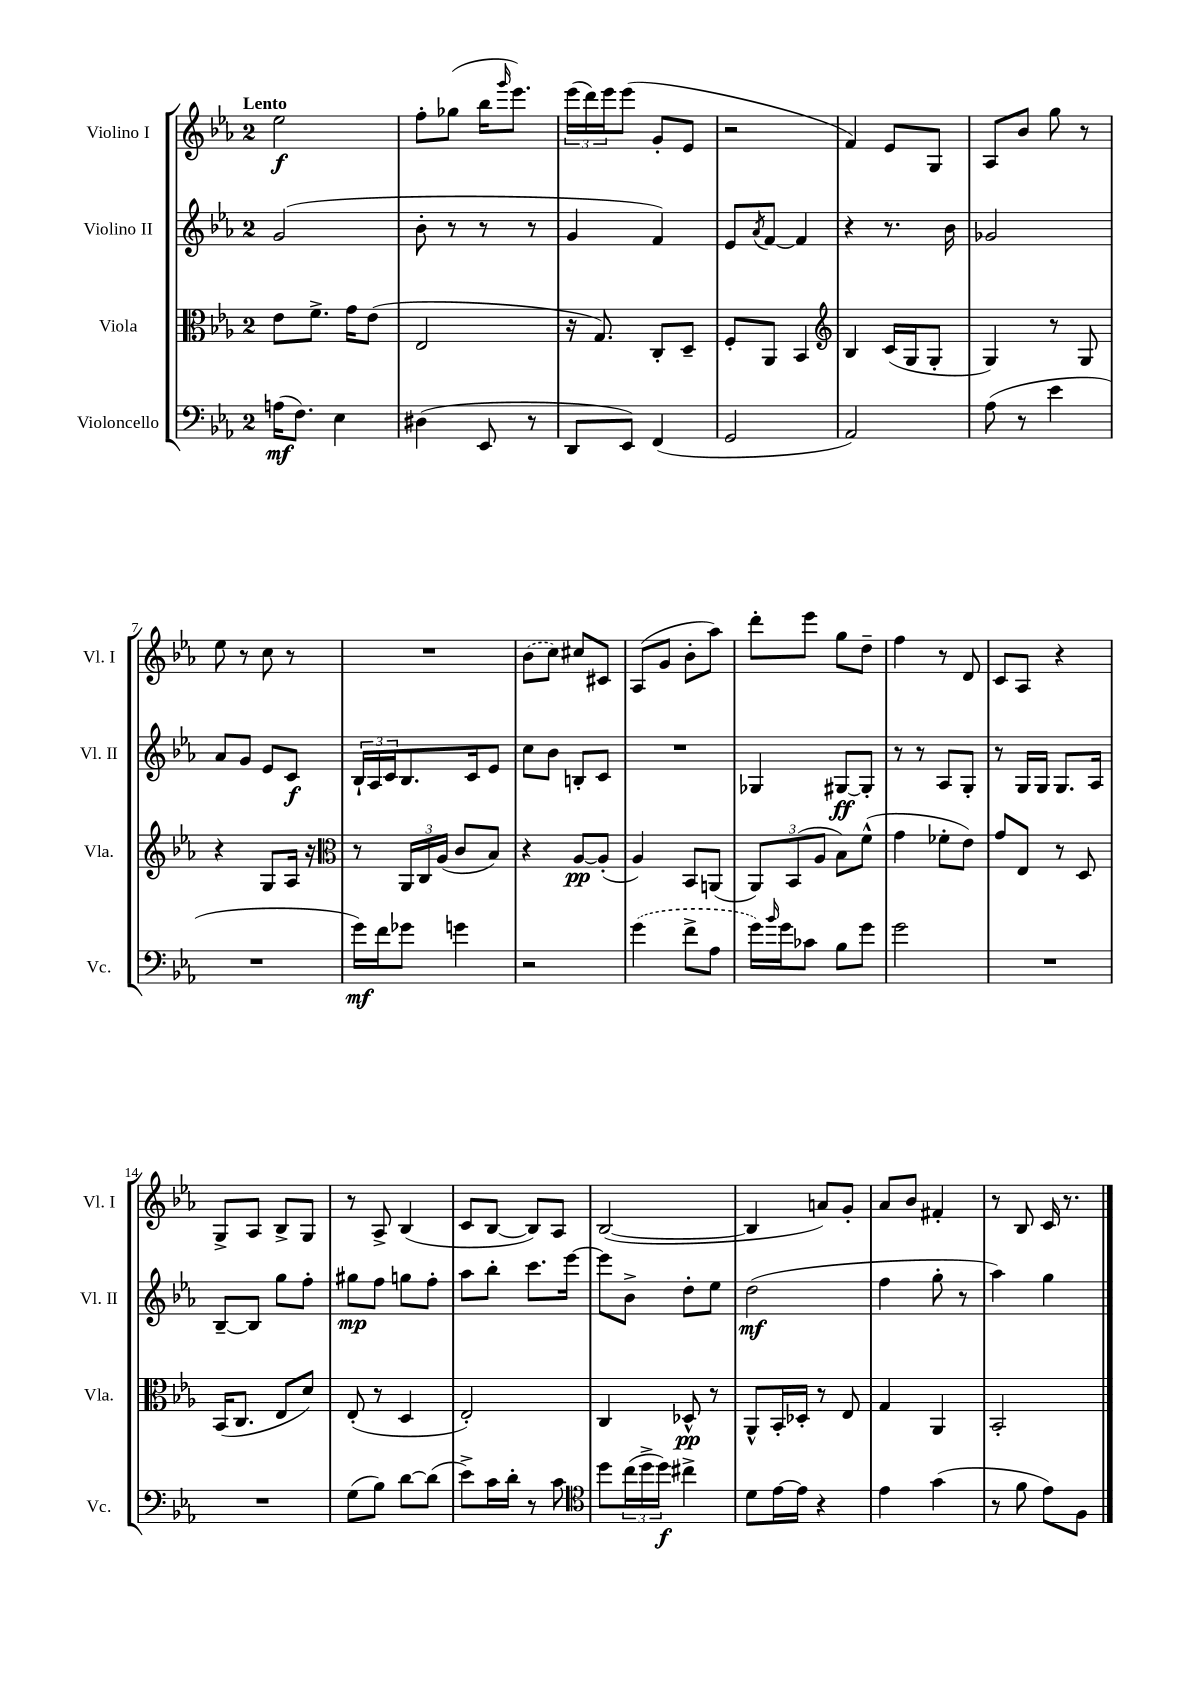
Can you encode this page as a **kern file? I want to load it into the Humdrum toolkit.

**kern	**dynam	**kern	**dynam	**kern	**dynam	**kern	**dynam
*part4	*part4	*part3	*part3	*part2	*part2	*part1	*part1
*staff4	*staff4	*staff3	*staff3	*staff2	*staff2	*staff1	*staff1
*I"Violoncello	*	*I"Viola	*	*I"Violino II	*	*I"Violino I	*
*I'Vc.	*	*I'Vla.	*	*I'Vl. II	*	*I'Vl. I	*
*clefF4	*	*clefC3	*	*clefG2	*	*clefG2	*
*k[b-e-a-]	*	*k[b-e-a-]	*	*k[b-e-a-]	*	*k[b-e-a-]	*
*M2/4	*	*M2/4	*	*M2/4	*	*M2/4	*
=1	=1	=1	=1	=1	=1	=1	=1
!	!	!	!	!	!	!LO:TX:a:B:t=Lento	!
(16An\KL	mf	8e-\L	.	(2g/	.	2ee-\	f
8.F\J)	.	.	.	.	.	.	.
.	.	8.f^\J	.	.	.	.	.
4E-\	.	.	.	.	.	.	.
.	.	16g\KL	.	.	.	.	.
.	.	(8e-\J	.	.	.	.	.
=2	=2	=2	=2	=2	=2	=2	=2
(4D#X\	.	2E-/	.	8b-'\	.	8ff'\L	.
.	.	.	.	8r	.	(8gg-X\J	.
8EE-/	.	.	.	8r	.	16bb-\KL	.
.	.	.	.	.	.	16qqggg/	.
.	.	.	.	.	.	8.eee-\J)	.
8r	.	.	.	8r	.	.	.
=3	=3	=3	=3	=3	=3	=3	=3
8DD/L	.	16r	.	4g/	.	(24eee-\LL	.
.	.	.	.	.	.	24ddd\)	.
.	.	8.G/)	.	.	.	.	.
.	.	.	.	.	.	24eee-\J	.
8EE-/J)	.	.	.	.	.	(8eee-\J	.
(4FF/	.	8C'/L	.	4f/)	.	8g'/L	.
.	.	8D~/J	.	.	.	8e-/J	.
=4	=4	=4	=4	=4	=4	=4	=4
2GG/	.	8F'/L	.	8e-/L	.	2r	.
.	.	.	.	8qa-/	.	.	.
.	.	8AA-/J	.	[8f/J	.	.	.
.	.	4BB-/	.	4f/]	.	.	.
=5	=5	=5	=5	=5	=5	=5	=5
*	*	*clefG2	*	*	*	*	*
2AA-/)	.	4B-/	.	4r	.	4f/)	.
.	.	(16c/LL	.	8.r	.	8e-/L	.
.	.	16G/J	.	.	.	.	.
.	.	8G'/J	.	.	.	8G/J	.
.	.	.	.	16b-\	.	.	.
=6	=6	=6	=6	=6	=6	=6	=6
(8A-\	.	4G/)	.	2g-X/	.	8A-/L	.
8r	.	.	.	.	.	8b-/J	.
4e-\	.	8r	.	.	.	8gg\	.
.	.	8G/	.	.	.	8r	.
!!LO:LB:g=z
=7	=7	=7	=7	=7	=7	=7	=7
2r	.	4r	.	8a-/L	.	8ee-\	.
.	.	.	.	8g/J	.	8r	.
.	.	8G/L	.	8e-/L	.	8cc\	.
.	.	16A-/Jk	.	8c/J	f	8r	.
.	.	16r	.	.	.	.	.
=8	=8	=8	=8	=8	=8	=8	=8
*	*	*clefC3	*	*	*	*	*
16g\LL)	mf	8r	.	24B-`/LL	.	2r	.
.	.	.	.	24A-/	.	.	.
16f\J	.	.	.	.	.	.	.
.	.	.	.	24c/J	.	.	.
8g-X\J	.	24AA-/LL	.	8.B-/	.	.	.
.	.	24C/	.	.	.	.	.
.	.	(24A-/JJ	.	.	.	.	.
4gn\	.	8c/L	.	.	.	.	.
.	.	.	.	16c/k	.	.	.
.	.	8B-/J)	.	8e-/J	.	.	.
=9	=9	=9	=9	=9	=9	=9	=9
2r	.	4r	.	8cc\L	.	(8b-\L	.
.	.	.	.	8b-\J	.	8cc\J)	.
.	.	[8A-/L	pp	8Bn'/L	.	8cc#X/L	.
.	.	(8A-'/J]	.	8c/J	.	8c#X/J	.
=10	=10	=10	=10	=10	=10	=10	=10
(4g\	.	4A-/)	.	2r	.	(8A-/L	.
.	.	.	.	.	.	8g/J	.
8f^\L	.	8BB-/L	.	.	.	8b-'\L	.
8A-\J	.	(8AAn/J	.	.	.	8aa-\J)	.
=11	=11	=11	=11	=11	=11	=11	=11
16g\LL)	.	12AA-/L)	.	4G-X/	.	8ddd'\L	.
16qqb-/	.	.	.	.	.	.	.
16g\J	.	.	.	.	.	.	.
.	.	(12BB-/	.	.	.	.	.
8c-X\J	.	.	.	.	.	8eee-\J	.
.	.	12A-/J	.	.	.	.	.
8B-\L	.	8B-\L)	.	[8G#X/L	ff	8gg\L	.
8g\J	.	(8f^^\J	.	8G#'/J]	.	8dd~\J	.
=12	=12	=12	=12	=12	=12	=12	=12
2g\	.	4g\	.	8r	.	4ff\	.
.	.	.	.	8r	.	.	.
.	.	8f-X'\L	.	8A-/L	.	8r	.
.	.	8e-\J)	.	8G'/J	.	8d/	.
=13	=13	=13	=13	=13	=13	=13	=13
2r	.	8g/L	.	8r	.	8c/L	.
.	.	8E-/J	.	16G/LL	.	8A-/J	.
.	.	.	.	16G/JJ	.	.	.
.	.	8r	.	8.G/L	.	4r	.
.	.	8D/	.	.	.	.	.
.	.	.	.	16A-/Jk	.	.	.
!!LO:LB:g=z
=14	=14	=14	=14	=14	=14	=14	=14
2r	.	(16BB-/KL	.	[8B-~/L	.	8G^/L	.
.	.	8.C/J	.	.	.	.	.
.	.	.	.	8B-/J]	.	8A-/J	.
.	.	8E-/L	.	8gg\L	.	8B-^/L	.
.	.	8d/J)	.	8ff'\J	.	8G/J	.
=15	=15	=15	=15	=15	=15	=15	=15
(8G\L	.	(8E-'/	.	8gg#X\L	mp	8r	.
8B-\J)	.	8r	.	8ff\J	.	8A-^/	.
[8d\L	.	4D/	.	8ggn\L	.	(4B-/	.
(8d\J]	.	.	.	8ff'\J	.	.	.
=16	=16	=16	=16	=16	=16	=16	=16
8e-^\L)	.	2E-'/)	.	8aa-\L	.	8c/L	.
16c\L	.	.	.	8bb-'\J	.	[8B-/J	.
16d'\JJ	.	.	.	.	.	.	.
8r	.	.	.	8.ccc\L	.	8B-/L])	.
8c\	.	.	.	.	.	8A-/J	.
.	.	.	.	[16eee-\Jk	.	.	.
=17	=17	=17	=17	=17	=17	=17	=17
*clefC4	*	*	*	*	*	*	*
8dd\L	.	4C/	.	8eee-\L]	.	([2B-/	.
(24cc\L	.	.	.	8b-^\J	.	.	.
24dd^\	.	.	.	.	.	.	.
24dd\JJ)	f	.	.	.	.	.	.
4cc#X^\	.	8D-X^^/	pp	8dd'\L	.	.	.
.	.	8r	.	8ee-\J	.	.	.
=18	=18	=18	=18	=18	=18	=18	=18
8d\L	.	8AA-^^/L	.	(2dd\	mf	4B-/]	.
[16e-\L	.	16BB-'/L	.	.	.	.	.
16e-\JJ]	.	16D-X'/JJ	.	.	.	.	.
4r	.	8r	.	.	.	8an/L)	.
.	.	8E-/	.	.	.	8g'/J	.
=19	=19	=19	=19	=19	=19	=19	=19
4e-\	.	4G/	.	4ff\	.	8a-/L	.
.	.	.	.	.	.	8b-/J	.
(4g\	.	4AA-/	.	8gg'\	.	4f#X'/	.
.	.	.	.	8r	.	.	.
=20	=20	=20	=20	=20	=20	=20	=20
8r	.	2BB-'/	.	4aa-\)	.	8r	.
8f\	.	.	.	.	.	8B-/	.
8e-\L)	.	.	.	4gg\	.	16c/	.
.	.	.	.	.	.	8.r	.
8F\J	.	.	.	.	.	.	.
==	==	==	==	==	==	==	==
*-	*-	*-	*-	*-	*-	*-	*-
